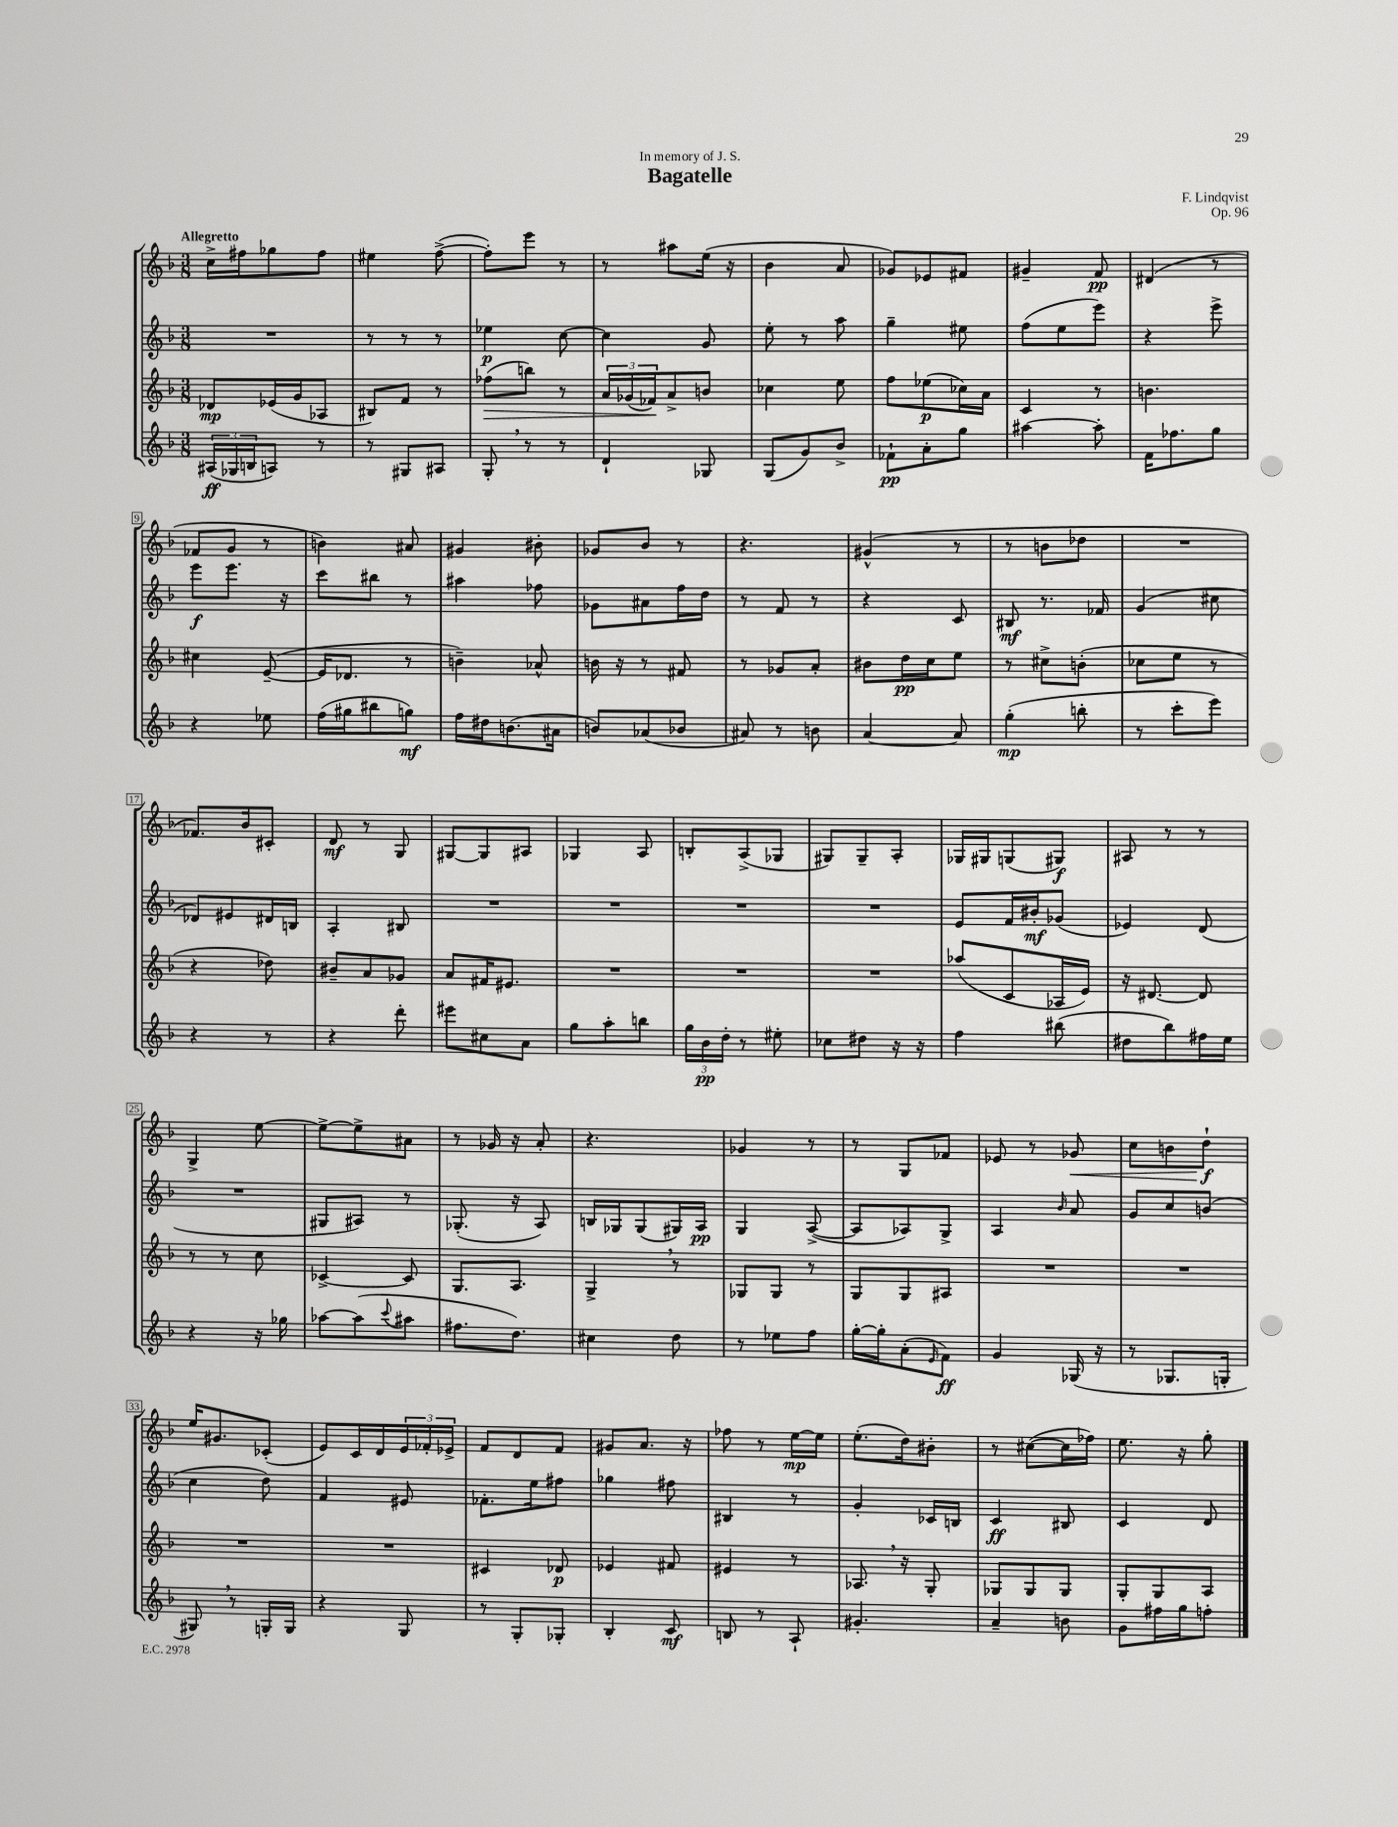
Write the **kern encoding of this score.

**kern	**dynam	**kern	**dynam	**kern	**dynam	**kern	**dynam
*part4	*part4	*part3	*part3	*part2	*part2	*part1	*part1
*staff4	*staff4	*staff3	*staff3	*staff2	*staff2	*staff1	*staff1
*clefG2	*	*clefG2	*	*clefG2	*	*clefG2	*
*k[b-]	*	*k[b-]	*	*k[b-]	*	*k[b-]	*
*M3/8	*	*M3/8	*	*M3/8	*	*M3/8	*
=1	=1	=1	=1	=1	=1	=1	=1
!	!	!	!	!	!	!LO:TX:a:B:t=Allegretto	!
(24A#X/LL	ff	8d-X/L	mp	4.r	.	16cc^\LL	.
24G-X/	.	.	.	.	.	.	.
.	.	.	.	.	.	16ff#X\J	.
24Bn/J	.	.	.	.	.	.	.
8An/J)	.	(16e-X/L	.	.	.	8gg-X\	.
.	.	16g/J	.	.	.	.	.
8r	.	8A-X/J	.	.	.	8ff#\J	.
=2	=2	=2	=2	=2	=2	=2	=2
8r	.	8B#X/L)	.	8r	.	4ee#X\	.
8G#X/L	.	8f/J	.	8r	.	.	.
8A#X/J	.	8r	.	8r	.	([8ff^\	.
=3	=3	=3	=3	=3	=3	=3	=3
!	!	!	!LO:HP:b	!	!	!	!
8G',/	.	(8ff-X\L	>	4ee-X\	p	8ff'\L])	.
8r	.	8bbn\J)	.	.	.	8eee\J	.
8r	.	8r	.	[8cc\	.	8r	.
=4	=4	=4	=4	=4	=4	=4	=4
4d`/	.	24a/LL	.	4cc\]	.	8r	.
.	.	(24g-X/	.	.	.	.	.
.	.	24f-X/J)	.	.	.	.	.
.	.	8a^/	]	.	.	8aa#X\L	.
8G-X/	.	8bn/J	.	8g/	.	(16ee\Jk	.
.	.	.	.	.	.	16r	.
=5	=5	=5	=5	=5	=5	=5	=5
(8G/L	.	4cc-X\	.	8ee'\	.	4b-\	.
8g/)	.	.	.	8r	.	.	.
8b-^/J	.	8ee\	.	8aa\	.	8a/	.
=6	=6	=6	=6	=6	=6	=6	=6
8f-X`\L	pp	8ff\L	.	4gg~\	.	8g-X/L)	.
8a'\	.	(8ee-X\	p	.	.	8e-X/	.
8gg\J	.	16cc-X\L)	.	8ee#X\	.	8f#X/J	.
.	.	16a\JJ	.	.	.	.	.
=7	=7	=7	=7	=7	=7	=7	=7
[4aa#X\	.	4c/	.	(8ff\L	.	4g#X~/	.
.	.	.	.	8ee\	.	.	.
8aa#'\]	.	8r	.	8eee\J)	.	8f/	pp
=8	=8	=8	=8	=8	=8	=8	=8
16f\KL	.	4.bn\	.	4r	.	(4d#X/	.
8.ff-X\	.	.	.	.	.	.	.
8gg\J	.	.	.	8eee^\	.	8r	.
!!LO:LB:g=z
=9	=9	=9	=9	=9	=9	=9	=9
4r	.	4cc#X\	.	8eee\L	f	8f-X/L	.
.	.	.	.	8.eee\J	.	8g/J	.
8ee-X\	.	([8e~/	.	.	.	8r	.
.	.	.	.	16r	.	.	.
=10	=10	=10	=10	=10	=10	=10	=10
(16ff\LL	.	16e/KL]	.	8ccc\L	.	4bn\)	.
16gg#X\J	.	8.d-X/J	.	.	.	.	.
8bb#X\	.	.	.	8bb#X\J	.	.	.
8ggn\J)	mf	8r	.	8r	.	8a#X/	.
=11	=11	=11	=11	=11	=11	=11	=11
16ff\LL	.	4bn~\)	.	4aa#X\	.	4g#X/	.
16dd#X\J	.	.	.	.	.	.	.
(8.bn\	.	.	.	.	.	.	.
.	.	8a-X^^/	.	8ff-X\	.	8b#X'\	.
16a#X\Jk	.	.	.	.	.	.	.
=12	=12	=12	=12	=12	=12	=12	=12
8bn/L)	.	16bn\	.	8g-X\L	.	8g-X/L	.
.	.	16r	.	.	.	.	.
(8a-X/	.	8r	.	8a#X\	.	8b-/J	.
8b-X/J	.	8f#X/	.	16ff\L	.	8r	.
.	.	.	.	16dd\JJ	.	.	.
=13	=13	=13	=13	=13	=13	=13	=13
8a#X/)	.	8r	.	8r	.	4.r	.
8r	.	8g-X/L	.	8f/	.	.	.
8bn\	.	8a'/J	.	8r	.	.	.
=14	=14	=14	=14	=14	=14	=14	=14
[4a/	.	8b#X\L	.	4r	.	(4g#X^^/	.
.	.	16dd\L	pp	.	.	.	.
.	.	16cc\J	.	.	.	.	.
8a/]	.	8ee\J	.	8c/	.	8r	.
=15	=15	=15	=15	=15	=15	=15	=15
(4gg'\	mp	8r	.	8B#X/	mf	8r	.
.	.	8cc#X^\L	.	8.r	.	8bn\L	.
8bbn'\	.	(8bn'\J	.	.	.	8dd-X\J	.
.	.	.	.	16f-X/	.	.	.
=16	=16	=16	=16	=16	=16	=16	=16
8r	.	8cc-X\L	.	(4g/	.	4.r	.
8ccc'\L	.	8ee\J	.	.	.	.	.
8eee\J)	.	8r	.	8cc#X\	.	.	.
!!LO:LB:g=z
=17	=17	=17	=17	=17	=17	=17	=17
4r	.	4r	.	8d-X/L)	.	8.f-X/L)	.
.	.	.	.	8e#X/	.	.	.
.	.	.	.	.	.	16b-/k	.
8r	.	8dd-X\)	.	16d#X/L	.	8c#X'/J	.
.	.	.	.	16Bn/JJ	.	.	.
=18	=18	=18	=18	=18	=18	=18	=18
4r	.	8b#X~/L	.	4A'/	.	8d/	mf
.	.	8a/	.	.	.	8r	.
8ddd'\	.	8g-X/J	.	8B#X/	.	8G/	.
=19	=19	=19	=19	=19	=19	=19	=19
8eee#X\L	.	8a/L	.	4.r	.	[8G#X/L	.
8cc#X\	.	16f#X/K	.	.	.	8G#/]	.
.	.	8.e#X/J	.	.	.	.	.
8a\J	.	.	.	.	.	8A#X/J	.
=20	=20	=20	=20	=20	=20	=20	=20
8gg\L	.	4.r	.	4.r	.	4G-X/	.
8aa'\	.	.	.	.	.	.	.
8bbn\J	.	.	.	.	.	8A/	.
=21	=21	=21	=21	=21	=21	=21	=21
24gg\LL	.	4.r	.	4.r	.	8Bn'/L	.
24b-\	pp	.	.	.	.	.	.
24dd'\JJ	.	.	.	.	.	.	.
8r	.	.	.	.	.	(8A^/	.
8ee#X'\	.	.	.	.	.	8G-X/J	.
=22	=22	=22	=22	=22	=22	=22	=22
8cc-X\L	.	4.r	.	4.r	.	8G#X/L)	.
8dd#X\J	.	.	.	.	.	8G#~/	.
16r	.	.	.	.	.	8A'/J	.
16r	.	.	.	.	.	.	.
=23	=23	=23	=23	=23	=23	=23	=23
4ff\	.	(8aa-X/L	.	8e/L	.	16G-X/LL	.
.	.	.	.	.	.	16G#X/J	.
.	.	8c/	.	16f/L	.	(8Gn/	.
.	.	.	.	16b#X'/J	mf	.	.
(8bb#X\	.	16A-X/L	.	(8g-X/J	.	8G#X/J)	f
.	.	16e/JJ)	.	.	.	.	.
=24	=24	=24	=24	=24	=24	=24	=24
8dd#X\L	.	16r	.	4e-X/)	.	8A#X/	.
.	.	[8.d#X/	.	.	.	.	.
8bb-\)	.	.	.	.	.	8r	.
16ff#X\L	.	8d#/]	.	(8d/	.	8r	.
16ee\JJ	.	.	.	.	.	.	.
!!LO:LB:g=z
=25	=25	=25	=25	=25	=25	=25	=25
4r	.	8r	.	4.r	.	4G^/	.
.	.	8r	.	.	.	.	.
16r	.	8cc\	.	.	.	[8ee\	.
16gg-X\	.	.	.	.	.	.	.
=26	=26	=26	=26	=26	=26	=26	=26
[8aa-X\L	.	[4c-X^/	.	8G#X/L	.	8ee^\L_	.
(8aa-\]	.	.	.	8A#X/J)	.	8ee^\]	.
8qqccc/	.	.	.	.	.	.	.
8aa#X\J	.	8c-/]	.	8r	.	8a#X\J	.
=27	=27	=27	=27	=27	=27	=27	=27
8.ff#X\L	.	8.G/L	.	(8.G-X'/	.	8r	.
.	.	.	.	.	.	16g-X/	.
8.dd\J)	.	8.A/J	.	16r	.	16r	.
.	.	.	.	8A/)	.	8a'/	.
=28	=28	=28	=28	=28	=28	=28	=28
4cc#X\	.	4G^,/	.	16Bn/LL	.	4.r	.
.	.	.	.	16G-X/J	.	.	.
.	.	.	.	(8G-/	.	.	.
8dd\	.	8r	.	16G#X/L)	.	.	.
.	.	.	.	16A/JJ	pp	.	.
=29	=29	=29	=29	=29	=29	=29	=29
8r	.	8G-X/L	.	4G/	.	4g-X/	.
8ee-X\L	.	8G-/J	.	.	.	.	.
8ff\J	.	8r	.	([8A^/	.	8r	.
=30	=30	=30	=30	=30	=30	=30	=30
[16gg'\LL	.	8G/L	.	8A/L]	.	8r	.
16gg'\J]	.	.	.	.	.	.	.
(8a'\	.	8G/	.	8A-X/)	.	8G/L	.
16qqe/	.	.	.	.	.	.	.
8f\J)	ff	8A#X/J	.	8G^/J	.	8f-X/J	.
=31	=31	=31	=31	=31	=31	=31	=31
4g/	.	4.r	.	4A/	.	8e-X/	.
.	.	.	.	.	.	8r	.
.	.	.	.	16qqb-/	.	.	.
!	!	!	!	!	!	!	!LO:HP:b
(16G-X/	.	.	.	8a/	.	8g-X/	<
16r	.	.	.	.	.	.	.
=32	=32	=32	=32	=32	=32	=32	=32
8r	.	4.r	.	8g/L	.	8cc\L	.
8.G-X/L	.	.	.	8cc/	.	8bn\	.
.	.	.	.	(8bn/J	.	8dd`\J	f
16Gn'/Jk	.	.	.	.	.	.	.
.	.	.	.	.	.	.	[
!!LO:LB:g=z
=33	=33	=33	=33	=33	=33	=33	=33
8G#X,/)	.	4.r	.	4cc\	.	16ee/KL	.
.	.	.	.	.	.	8.g#X/	.
8r	.	.	.	.	.	.	.
16Gn'/LL	.	.	.	8dd\)	.	(8c-X'/J	.
16G/JJ	.	.	.	.	.	.	.
=34	=34	=34	=34	=34	=34	=34	=34
4r	.	4.r	.	4f/	.	8e/L)	.
.	.	.	.	.	.	16c/L	.
.	.	.	.	.	.	16d/	.
8G/	.	.	.	8e#X/	.	24e/	.
.	.	.	.	.	.	24f-X'/	.
.	.	.	.	.	.	24e-X^/JJ	.
=35	=35	=35	=35	=35	=35	=35	=35
8r	.	4c#X/	.	8.f-X'\L	.	8f/L	.
8G'/L	.	.	.	.	.	8d/	.
.	.	.	.	16ee\k	.	.	.
8G-X'/J	.	8d-X/	p	8ff#X\J	.	8f/J	.
=36	=36	=36	=36	=36	=36	=36	=36
4B-'/	.	4e-X/	.	4gg-X\	.	8g#X/L	.
.	.	.	.	.	.	8.a/J	.
8c/	mf	8f#X/	.	8ff#X\	.	.	.
.	.	.	.	.	.	16r	.
=37	=37	=37	=37	=37	=37	=37	=37
8Bn/	.	4e#X/	.	4B#X/	.	8ff-X\	.
8r	.	.	.	.	.	8r	.
8A`/	.	8r	.	8r	.	[16ee\LL	mp
.	.	.	.	.	.	16ee\JJ]	.
=38	=38	=38	=38	=38	=38	=38	=38
4.g#X'/	.	8.A-X,/	.	4g'/	.	(8.ee'\L	.
.	.	16r	.	.	.	16dd\k)	.
.	.	8G'/	.	16c-X/LL	.	8b#X'\J	.
.	.	.	.	16Bn/JJ	.	.	.
=39	=39	=39	=39	=39	=39	=39	=39
4a~/	.	8G-X/L	.	4c/	ff	8r	.
.	.	8G-/	.	.	.	([8cc#X\L	.
8bn\	.	8G-/J	.	8B#X/	.	16cc#\L]	.
.	.	.	.	.	.	16ff-X\JJ)	.
=40	=40	=40	=40	=40	=40	=40	=40
8g\L	.	8G'/L	.	4c/	.	8.ee\	.
16ff#X\L	.	8G/	.	.	.	.	.
16gg\J	.	.	.	.	.	16r	.
8ffn'\J	.	8A/J	.	8d/	.	8gg'\	.
==	==	==	==	==	==	==	==
*-	*-	*-	*-	*-	*-	*-	*-
